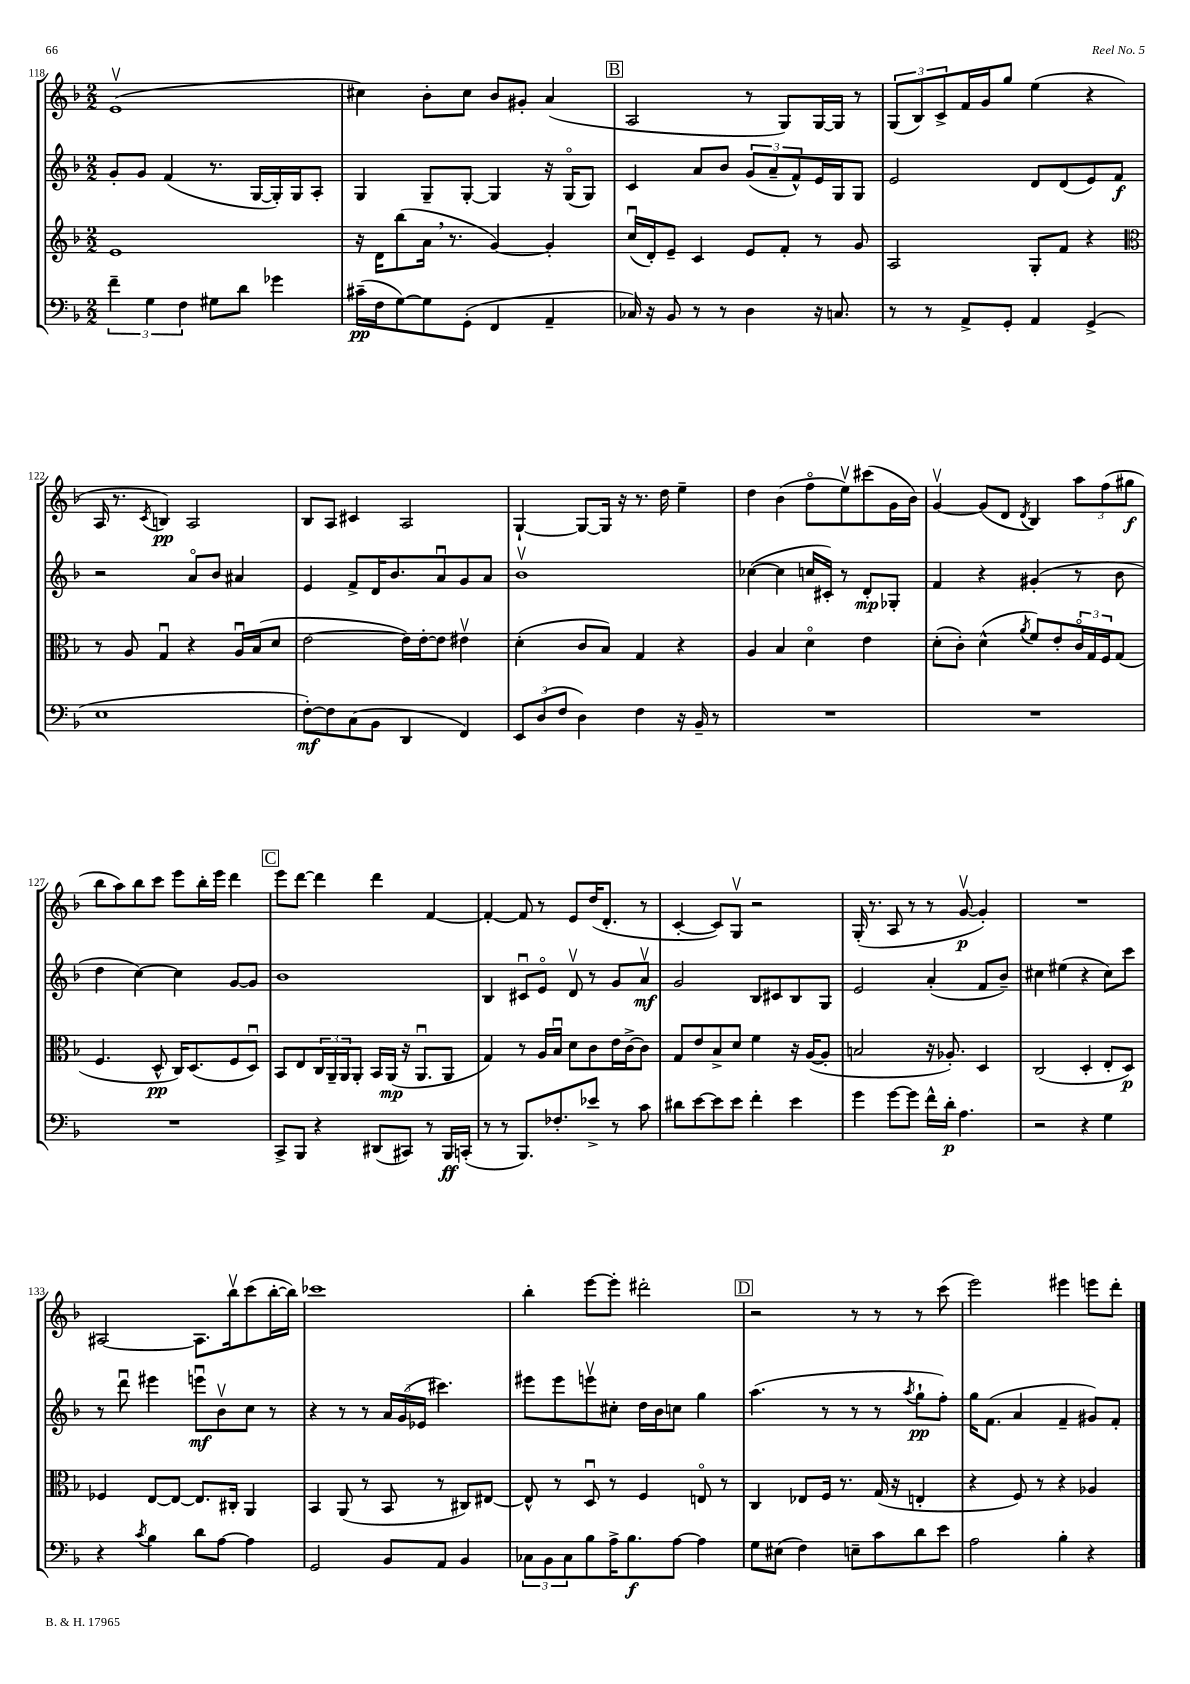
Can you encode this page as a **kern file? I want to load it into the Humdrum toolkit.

**kern	**kern	**kern	**kern
*staff4	*staff3	*staff2	*staff1
*clefF4	*clefG2	*clefG2	*clefG2
*k[b-]	*k[b-]	*k[b-]	*k[b-]
*M2/2	*M2/2	*M2/2	*M2/2
6f~\	1e	8g'/L	(1ev
.	.	8g/J	.
6G\	.	.	.
.	.	(4f/	.
6F\	.	.	.
8G#\L	.	8.r	.
8d\J	.	.	.
.	.	[16G/LL	.
4g-\	.	16G'/])	.
.	.	16G/J	.
.	.	8A'/J	.
=	=	=	=
(16c#~\LL	16r	4G/	4cc#\)
16F\J	16d\LK	.	.
[8G\)	(8bb-\	.	.
8G\]	16a\Jk	8G~/L	8b-'\L
.	8.r	.	.
(8GG'\J	.	[8G'/J	8cc#\J
4FF/	[4g/)	4G/]	8b-/L
.	.	.	8g#'/J
4AA~/	4g'/]	16r	(4a/
.	.	(16Go/LK	.
.	.	8G/J)	.
=	=	=	=
16C-/)	(16ccu/LL	4c/	2A/
16r	16d'/J)	.	.
8BB-/	8e~/J	.	.
8r	4c/	8a/L	.
8r	.	8b-/J	.
4D\	8e/L	(12g/L	8r
.	.	12a~/	.
.	8f'/J	.	8G/L)
.	.	12f^^/)	.
16r	8r	16e/L	[16G/L
8.C/	.	16G/J	16G/]JJ
.	8g/	8G/J	8r
=	=	=	=
8r	2A/	2e/	(12G/L
.	.	.	12B-/)
8r	.	.	.
.	.	.	12c^/
8AA^/L	.	.	16f/L
.	.	.	16g/J
8GG'/J	.	.	8gg/J
4AA/	8G'/L	8d/L	(4ee\
.	8f/J	(8d/	.
(4GG^/	4r	8e/)	4r
.	.	8f/J	.
=	=	=	=
*	*clefC3	*	*
1E	8r	2r	16A/
.	.	.	8.r
.	8A/	.	.
.	.	.	8qc/
.	4Gu/	.	4B/)
.	4r	8ao/L	2A/
.	.	8b-/J	.
.	16Au/LL	4a#/	.
.	(16B-/J	.	.
.	8d/J	.	.
=	=	=	=
[8F'\L)	[2e\	4e/	8B-/L
8F\]	.	.	8A/J
(8C\	.	8f^/L	4c#/
8BB-\J	.	16d/K	.
.	.	8.b-/	.
4DD/	16e\]LL)	.	2A/
.	[16e'\J	.	.
.	8e\]J	8au/	.
4FF/)	4e#v\	8g/	.
.	.	8a/J	.
=	=	=	=
12EE/L	(4d'\	1b-v	[4G`/
(12D/	.	.	.
12F/J	.	.	.
4D\)	8c/L	.	8G/_L
.	8B-/J)	.	16G/]Jk
.	.	.	16r
4F\	4G/	.	8.r
.	.	.	16dd\
16r	4r	.	4ee~\
16BB-~/	.	.	.
8r	.	.	.
=	=	=	=
1r	4A/	([4cc-\	4dd\
.	4B-/	4cc-\]	(4b-\
.	4do\	16cc/LL	8ffo\L
.	.	16c#'/JJ)	.
.	.	8r	8eev\)
.	4e\	8d'/L	(8ccc#\
.	.	8G-'/J	16g\L
.	.	.	16b-\JJ)
=	=	=	=
1r	(8d'\L	4f/	[4gv/
.	8c'\J)	.	.
.	(4d^^\	4r	(8g/]L
.	.	.	8d/J
.	8qa/	.	8qd/
.	8f/L)	(4g#'/	4B-/)
.	8e'/	.	.
.	24co/L	8r	12aa\L
.	24G/	.	.
.	24F/J	.	(12ff\
.	(8G/J	8b-\	.
.	.	.	12gg#\J
=	=	=	=
1r	4.F/	4dd\	8bb-\L
.	.	.	8aa\)
.	.	[4cc\)	8bb-\
.	8D^^/	.	8ccc\J
.	16C/LK)	4cc\]	8eee\L
.	(8.D/	.	.
.	.	.	16bb-'\L
.	.	.	16eee\JJ
.	8F/	[8g/L	4ddd\
.	8Du/J)	8g/]J	.
=	=	=	=
8CC^/L	8BB-/L	1b-	8eee\L
8BBB-/J	8E/	.	[8ddd\J
4r	24C/L	.	4ddd\]
.	24AA~/	.	.
.	24AA/J	.	.
.	8AA'/J	.	.
(8DD#/L	16BB-/LL	.	4ddd\
.	(16AA/JJ	.	.
8CC#/J)	16r	.	.
.	8.AAu/L	.	.
8r	.	.	[4f/
16BBB-/LL	8AA/J	.	.
(16CC'/JJ	.	.	.
=	=	=	=
8r	4G/)	4B-/	4f'/_
8r	.	.	.
8.BBB-/L)	8r	8c#u/L	8f/]
.	16A/LL	8eo/J	8r
8.F-'/	16B-u/JJ	.	.
.	8d\L	8dv/	8e/L
8e-^/J	8c\	8r	(16dd/K
.	.	.	8.d'/J
8r	16e\L	8g/L	.
.	[16c^\J	.	.
8c\	8c\]J	8av/J	8r
=	=	=	=
8d#\L	8G/L	2g/	[4c'/
[8e\	8e/	.	.
8e\]	8B-^/	.	8c/]L)
8e\J	8d/J	.	8Gv/J
4f'\	4f\	8B-/L	2r
.	.	8c#/	.
4e\	16r	8B-/	.
.	([16A/LK	.	.
.	8A'/]J	8G/J	.
=	=	=	=
4g\	2B/	2e/	(16G'/
.	.	.	8.r
[8g\L	.	.	8A/
8g\]J	.	.	8r
16f^^\LL	16r	(4a'/	8r
16d'\JJ	8.A-'/)	.	.
4.A\	.	.	[8gv/
.	4D/	8f/L	4g'/])
.	.	8b-~/J)	.
=	=	=	=
2r	(2C/	4cc#\	1r
.	.	(4ee#\	.
4r	4D'/	4r	.
4G\	8E'/L	8cc#\L)	.
.	8D/J)	8ccc\J	.
=	=	=	=
4r	4F-/	8r	[2A#/
.	.	8dddu\	.
8qc/	.	.	.
4B-\	[8E/L	4eee#\	.
.	8E/_J	.	.
8d\L	8.E/]L	8eeeu\L	8.A#\]L
[8A\J	.	8b-v\	.
.	16C#'/Jk	.	16bb-v\k
4A\]	4AA/	8cc\J	(8ccc\
.	.	8r	[16bb-'\L
.	.	.	16bb-\]JJ)
=	=	=	=
2GG/	4BB-/	4r	1ccc-
.	(8AA/	8r	.
.	8r	8r	.
8BB-/L	8BB-/	24a/LL	.
.	.	(24g/	.
.	.	24e-/JJ	.
8AA/J	8r	4.ccc#\)	.
4BB-/	8C#/L)	.	.
.	[8E#/J	.	.
=	=	=	=
12C-\L	8E#^^/]	8eee#\L	4bb-'\
12BB-\	.	.	.
.	8r	8eee#\	.
12C-\	.	.	.
8B-\	8Du/	8eeev\	[8eee\L
16A^\K	8r	8cc#'\J	8eee'\]J
8.B-\	.	.	.
.	4F/	16dd\LL	2ddd#'\
.	.	16b-\J	.
[8A\J	.	8cc\J	.
4A\]	8Eo/	4gg\	.
.	8r	.	.
=	=	=	=
8G\L	4C/	(4.aa\	2r
(8E#\J	.	.	.
4F\)	8E-/L	.	.
.	16F/Jk	8r	.
.	8.r	.	.
8E~\L	.	8r	8r
8c\	(16G/	8r	8r
.	16r	.	.
.	.	8qaa/	.
8d\	4E'/	8gg`\L	8r
8e\J	.	8ff'\J)	(8ccc\
=	=	=	=
2A\	4r	16gg\LK	2eee\)
.	.	(8.f\J	.
.	8F/)	4a/	.
.	8r	.	.
4B-'\	4r	4f~/	4eee#\
4r	4A-/	8g#/L)	8eee\L
.	.	8f'/J	8ddd'\J
==	==	==	==
*-	*-	*-	*-
